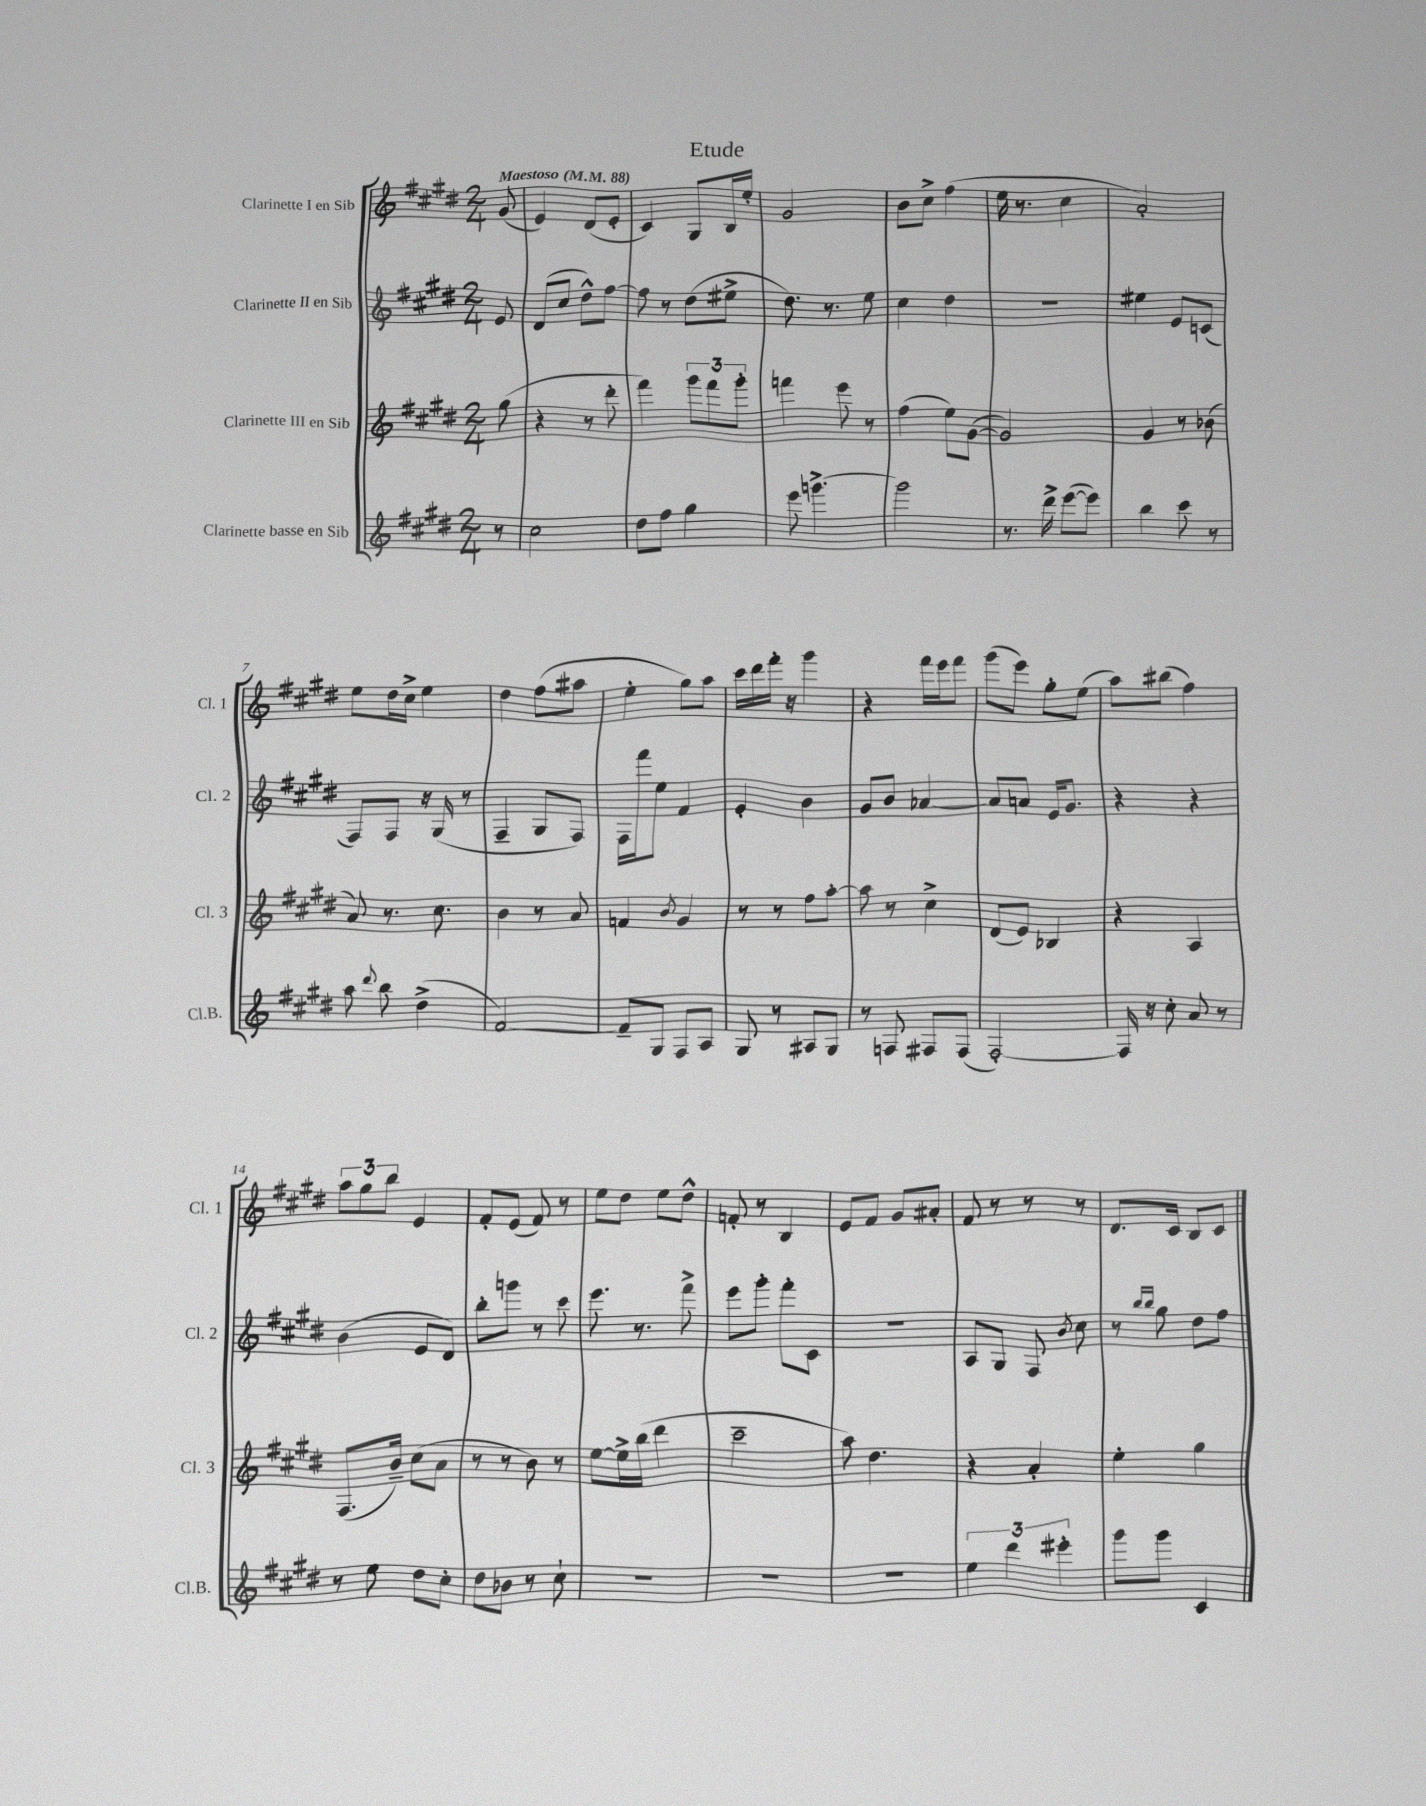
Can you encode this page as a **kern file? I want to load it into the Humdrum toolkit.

**kern	**kern	**kern	**kern
*staff4	*staff3	*staff2	*staff1
*clefG2	*clefG2	*clefG2	*clefG2
*k[f#c#g#d#]	*k[f#c#g#d#]	*k[f#c#g#d#]	*k[f#c#g#d#]
*M2/4	*M2/4	*M2/4	*M2/4
*MM88	*MM88	*MM88	*MM88
8r	(8gg#\	8e/	(8g#/
=	=	=	=
2cc#\	4r	(8d#/L	4e/)
.	.	8cc#/J	.
.	8r	8dd#^^\L)	(8d#/L
.	8ddd#'\	[8ff#\J	8e'/J
=	=	=	=
8dd#\L	4fff#\)	8ff#\]	4c#/)
8ff#\J	.	8r	.
4gg#\	12ggg#\L	(8dd#\L	8G#/L
.	12fff#\	.	.
.	.	8ee#^\J	16B/L
.	12ggg#'\J	.	.
.	.	.	16ee'/JJ
=	=	=	=
8eee\	4fff\	8.dd#\)	2g#/
[4.ggg^\	.	.	.
.	.	8.r	.
.	8eee\	.	.
.	8r	8ee\	.
=	=	=	=
2ggg\]	(4ff#\	4cc#\	8b\L
.	.	.	8cc#^\J
.	8ee\L)	4dd#\	(4ff#\
.	([8g#\J	.	.
=	=	=	=
8.r	2g#/])	2r	16ee\
.	.	.	8.r
16ddd#^\	.	.	.
([8eee\L	.	.	4cc#\
8eee\]J)	.	.	.
=	=	=	=
4bb\	4g#/	4ee#\	2a'/)
8ccc#\	8r	8e/L	.
8r	(8b-\	(8c/J	.
=	=	=	=
8aa\	8a/)	8F#/L)	8ee\L
8qqddd#/	.	.	.
8bb\	8.r	8F#/J	16dd#\L
.	.	.	16cc#^\JJ
(4dd#^\	.	16r	4ee\
.	8.cc#\	(16G#/	.
.	.	8r	.
=	=	=	=
[2f#/)	4b\	4F#~/	4dd#\
.	8r	8G#/L	(8ff#\L
.	8a/	8F#/J)	8aa#\J
=	=	=	=
8f#~/]L	4f/	16F#\LL	4ee'\
.	.	16fff#\J	.
8G#/J	.	8ee\J	.
.	8qb/	.	.
8F#/L	4g#/	4f#/	8gg#\L)
8A/J	.	.	8aa\J
=	=	=	=
8G#/	8r	4e'/	16ccc#\LL
.	.	.	16ddd#\
8r	8r	.	16fff#'\JJ
.	.	.	16r
8A#/L	8ff#\L	4b\	4ggg#\
8G#/J	[8aa'\J	.	.
=	=	=	=
8r	8aa\]	8g#/L	4r
8F/	8r	8b/J	.
8F#/L	4cc#^\	[4a-/	16fff#\LL
.	.	.	16eee\J
(8F#/J	.	.	8fff#\J
=	=	=	=
[2F#'/)	(8d#/L	8a-/]L	(8ggg#\L
.	8e/J)	8a/J	8eee\J)
.	4B-/	16e/LK	8gg#'\L
.	.	8.g#/J	.
.	.	.	(8ee\J
=	=	=	=
16F#/]	4r	4r	8aa\L)
16r	.	.	.
8cc#'\	.	.	(8bb#\J
8a/	4A/	4r	4ff#\)
8r	.	.	.
=	=	=	=
8r	(8.F#/L	(4b\	12aa\L
.	.	.	12gg#\
8ee\	.	.	.
.	.	.	12bb\J
.	16b~/Jk)	.	.
8dd#\L	(8cc#\L	8e/L	4e/
8cc#'\J	8a\J	8d#/J)	.
=	=	=	=
8dd#\L	8r	8bb'\L	8f#'/L
8b-\J	8r	8ggg\J	(8e/J
8r	8b\)	8r	8f#/)
8cc#`\	8r	8ccc#\	8r
=	=	=	=
2r	[8ee\L	8.eee\	8ee\L
.	16ee^\]L	.	8dd#\J
.	(16bb\JJ	8.r	.
.	4ddd#\	.	8ee\L
.	.	8fff#^\	8dd#^^\J
=	=	=	=
2r	2ccc#~\	8eee\L	8f'/
.	.	8ggg#'\J	8r
.	.	8fff#'\L	4B/
.	.	8c#\J	.
=	=	=	=
2r	8aa\)	2r	8e/L
.	4.dd#\	.	8f#/J
.	.	.	8g#/L
.	.	.	8a#'/J
=	=	=	=
6ee\	4r	8A/L	8f#/
.	.	8G#/J	8r
6ddd#\	.	.	.
.	4a'/	8F#/	8r
6eee#'\	.	.	.
.	.	8qb/	.
.	.	8cc#\	8r
=	=	=	=
8ggg#\L	4ee'\	8r	8.d#/L
.	.	16qqbb/LL	.
.	.	16qqbb/JJ	.
8ggg#\J	.	8gg#\	.
.	.	.	16c#/Jk
4c#/	4gg#\	8dd#\L	8B/L
.	.	8ff#\J	8c#/J
==	==	==	==
*-	*-	*-	*-
